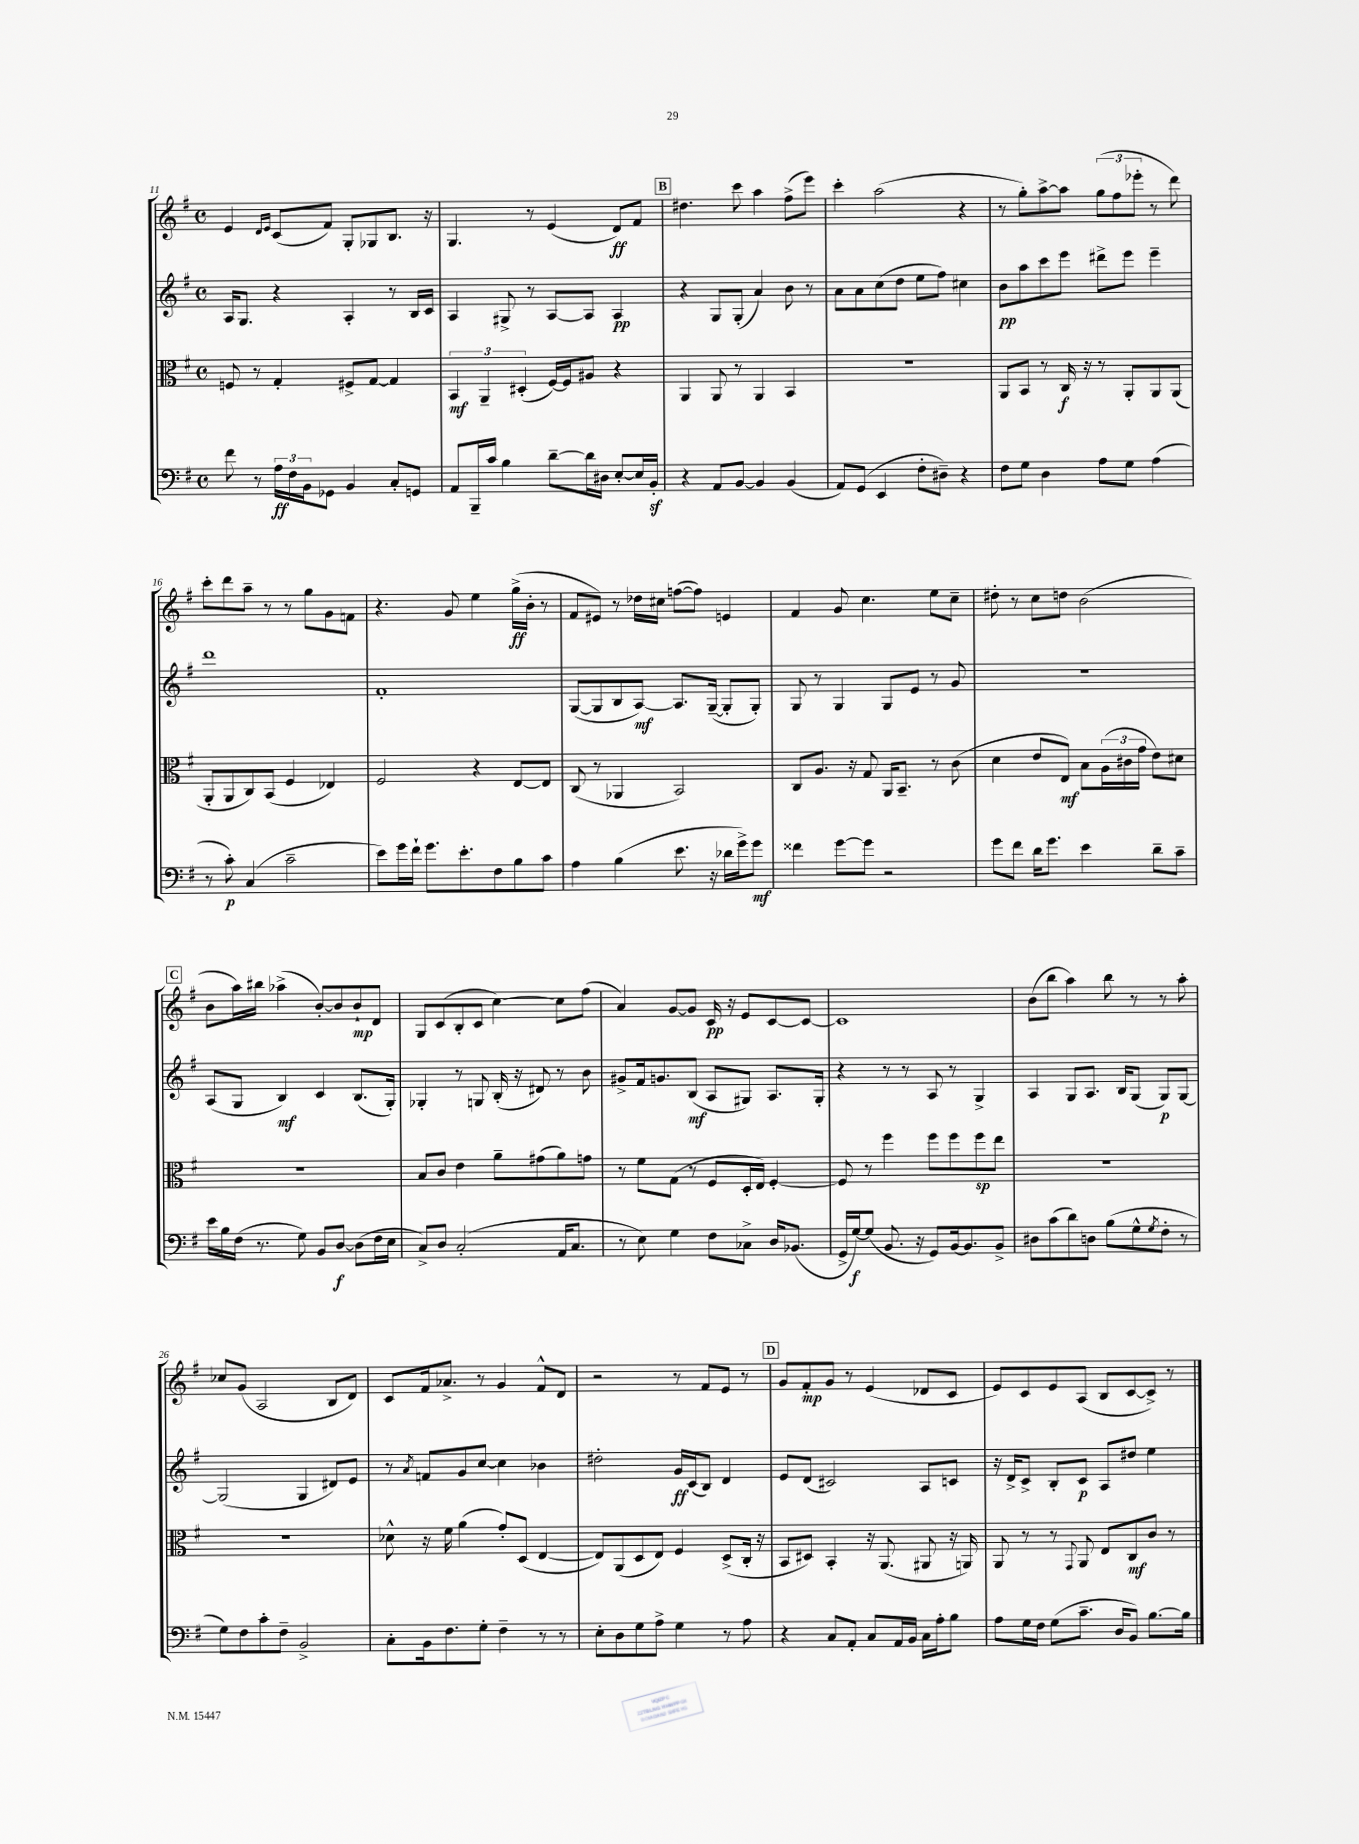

**kern	**kern	**kern	**kern
*staff4	*staff3	*staff2	*staff1
*clefF4	*clefC3	*clefG2	*clefG2
*k[f#]	*k[f#]	*k[f#]	*k[f#]
*M4/4	*M4/4	*M4/4	*M4/4
*met(c)	*met(c)	*met(c)	*met(c)
8f#\	8F/	16A/LK	4e/
.	.	8.G/J	.
8r	8r	.	.
.	.	.	16qqd/LL
.	.	.	16qqe/JJ
24A\LL	4G'/	4r	(8c/L
24F#\	.	.	.
24BB\J	.	.	.
8GG-\J	.	.	8f#/J)
4BB/	8F#^/L	4A'/	8G'/L
.	[8G/J	.	8G-/
8C'/L	4G/]	8r	8.B/J
8GG/J	.	16B/LL	.
.	.	16c/JJ	16r
=	=	=	=
8AA/L	6BB/	4A/	4.G/
16BBB~/L	.	.	.
.	6AA~/	.	.
16c/JJ	.	.	.
4B\	.	8G#^/	.
.	(6D#'/	.	.
.	.	8r	8r
[8d~\L	[16F#/LL)	[8A/L	(4e/
.	16F#/]J	.	.
16d\]L	8A#/J	8A/]J	.
16D#\JJ	.	.	.
[8E'/L	4r	4A/	8d/L)
16E/]L	.	.	8f#/J
16BB'/JJ	.	.	.
=	=	=	=
4r	4AA/	4r	4.dd#\
8AA/L	8AA/	8G/L	.
[8BB/J	8r	(8G'/J	8ccc\
4BB/]	4AA/	4a/)	4aa\
(4BB/	4BB/	8b\	(8ff#^\L
.	.	8r	8eee\J)
=	=	=	=
8AA/L)	1r	8a\L	4ccc'\
(8GG/J	.	8a\	.
4EE/	.	(8cc\	(2aa\
.	.	8dd\J	.
8F#'\L	.	8ee\L	.
8D#~\J)	.	8ff#\J)	.
4r	.	4cc#\	4r
=	=	=	=
8F#\L	8AA/L	8b\L	8r
8G\J	8BB/J	8aa\	8gg'\L)
4D\	8r	8ccc\	[8aa^\
.	16C/	8eee\J	8aa\]J
.	16r	.	.
8A\L	8r	8ddd#^\L	(12gg\L
.	.	.	12ff#\
8G\J	8AA'/L	8eee\J	.
.	.	.	12eee-'\J
(4A\	8AA/	4eee~\	8r
.	(8AA/J	.	8ddd\)
=	=	=	=
8r	8AA'/L	1ddd	8ccc'\L
8c'\)	8AA/	.	8ddd\
(4C/	8C/)	.	8aa~\J
.	(8BB/J	.	8r
2c~\	4F#/	.	8r
.	.	.	8gg\L
.	4E-/)	.	8g\
.	.	.	8f\J
=	=	=	=
8e\L)	2F#/	1f#'	4.r
16g\L	.	.	.
16f#`\JJ	.	.	.
8.g\L	.	.	.
.	.	.	8g/
8.e'\	.	.	.
.	4r	.	4ee\
8F#\	.	.	.
8B\	[8E/L	.	(16gg^\LL
.	.	.	16b'\JJ
8c\J	8E/]J	.	8r
=	=	=	=
4A\	(8C/	([8G/L	8f#/L
.	8r	8G/]	8e#/J)
(4B\	4AA-/	8B/	8r
.	.	[8A/J)	16dd-\LL
.	.	.	16cc#\JJ
8.e\	2BB/)	8.A/]L	([8ff\L
.	.	.	8ff\]J)
16r	.	([16G~/Jk	.
16d-\LL	.	8G'/]L	4e/
16g^\J)	.	.	.
8g\J	.	8G'/J)	.
=	=	=	=
4f##\	8C/L	8G/	4f#/
.	8.A/J	8r	.
[8g\L	.	4G/	8g/
.	16r	.	.
8g\]J	8G/	.	4.cc\
2r	16AA/LK	8G/L	.
.	8.BB~/J	.	.
.	.	8e/J	.
.	8r	8r	8ee\L
.	(8c\	8g/	8cc~\J
=	=	=	=
8g\L	4d\	1r	8dd#'\
8f#\J	.	.	8r
16d\LK	8e/L	.	8cc\L
8.g\J	.	.	.
.	8E/J)	.	8dd\J
4e\	8B\L	.	(2b\
.	(24A\L	.	.
.	24c#\	.	.
.	24g\JJ	.	.
8d~\L	8e\L)	.	.
8c~\J	8d#\J	.	.
=	=	=	=
16e\LL	1r	(8A/L	8b\L
16B\	.	.	.
(16F#\JJ	.	8G/J	16aa\L)
8.r	.	.	16bb#\JJ
.	.	4B/)	(4aa-^\
8G\)	.	.	.
8BB/L	.	4c/	[8b'/L)
[8D/J	.	.	8b/]
(8D\]L	.	(8.B/L	8b`/
16F#\L	.	.	8d/J
16E\JJ	.	16G'/Jk)	.
=	=	=	=
8C^/L)	8B/L	4G-'/	8G/L
8D/J	8c/J	.	(8c/
(2C'/	4e\	8r	8B'/
.	.	8G/	8c/J
.	8a~\L	(16B'/	[4cc\)
.	.	16r	.
.	(8g#\	8d#/)	.
16AA/LK	8a\)	8r	8cc\]L
8.C/J	.	.	.
.	8g\J	8b\	(8ff#\J
=	=	=	=
8r	8r	8g#^/L	4a/)
8E\)	8f#\L	16f#/k	.
.	.	8.g/	.
4G\	(8G\J	.	[8g/L
.	8r	(8B/J	8g/]J
8F#\L	8F#/L	8A/L	16c/
.	.	.	16r
8C-^\J	16D'/L	8G#/J)	8e/L
.	16E/JJ)	.	.
16D/LK	[4F#'/	8.A/L	[8c/
(8.BB-/J	.	.	.
.	.	.	8c/_J
.	.	16G#'/Jk	.
=	=	=	=
16GG^/LL	8F#/]	4r	1c]
[16G/J)	.	.	.
(8G/]J	8r	.	.
8.BB/	4ff#\	8r	.
.	.	8r	.
16r	.	.	.
8GG/L)	8ff#\L	8A/	.
[16BB/k	8ff#\	8r	.
8.BB/]	.	.	.
.	8ff#\	4G^/	.
8BB^/J	8ee\J	.	.
=	=	=	=
8D#\L	1r	4A/	(8b\L
(8c\	.	.	8bb\J
8d\)	.	8G/L	4aa\)
8D\J	.	8.A/J	.
(8B\L	.	.	8bb\
.	.	16B/LK	.
8G^^\	.	(8G/J	8r
8qG/	.	.	.
8F#'\J	.	8G/L)	8r
8r	.	[8G/J	8aa'\
=	=	=	=
8G\L)	1r	(2G/]	8cc-/L
8F#\	.	.	(8g/J
8c'\	.	.	2A/
8F#~\J	.	.	.
2BB^/	.	4G/	.
.	.	8d#/L)	8B/L
.	.	8e/J	8d/J)
=	=	=	=
8C'\L	8d-^^\	8r	8c/L
.	.	8qa/	.
16BB\k	16r	8f/L	16f#/k
8.F#\	16f#\	.	8.a-^/J
.	(4a\	8g/	.
8G'\J	.	[8cc/J	8r
4F#~\	8g'/L)	4cc\]	4g/
.	(8D/J	.	.
8r	[4E/	4b-\	8f#^^/L
8r	.	.	8d/J
=	=	=	=
8E'\L	8E/]L)	2dd#'\	2r
8D\	(8AA/	.	.
8G\	8D/	.	.
8A^\J	8E/J)	.	.
4G\	4F#/	16g/LL	8r
.	.	(16c/J	.
.	.	8B/J)	8f#/L
8r	(8D^/L	4d/	8e/J
8A\	16C'/Jk	.	8r
.	16r	.	.
=	=	=	=
4r	8BB/L	8e/L	8g/L
.	8D#/J)	(8d/J	8f#'/
8C/L	4BB'/	2c#/)	8g/J
8AA'/J	.	.	8r
8C/L	16r	.	(4e/
.	(8.AA/	.	.
16AA/L	.	.	.
16BB/JJ	.	.	.
16C\LL	8AA#/	8A/L	8d-/L
16A'\J	.	.	.
8B\J	16r	8c/J	8c/J
.	16AA/)	.	.
=	=	=	=
8A\L	8AA/	16r	8e/L)
.	.	16d^/LK	.
16G\L	8r	8c^/J	8c/
16F#\JJ	.	.	.
(8G\L	8r	8B'/L	8e/
.	8qqGG/	.	.
8.c~\J	8AA/	8c/J	(8A/J
.	8E/L	8A/L	8B/L
16D/LK	.	.	.
8BB/J)	8C/	8dd#/J	[8c/
[8.B\L	8c/J	4ee\	8c^/]J)
.	8r	.	8r
16B\]Jk	.	.	.
==	==	==	==
*-	*-	*-	*-
